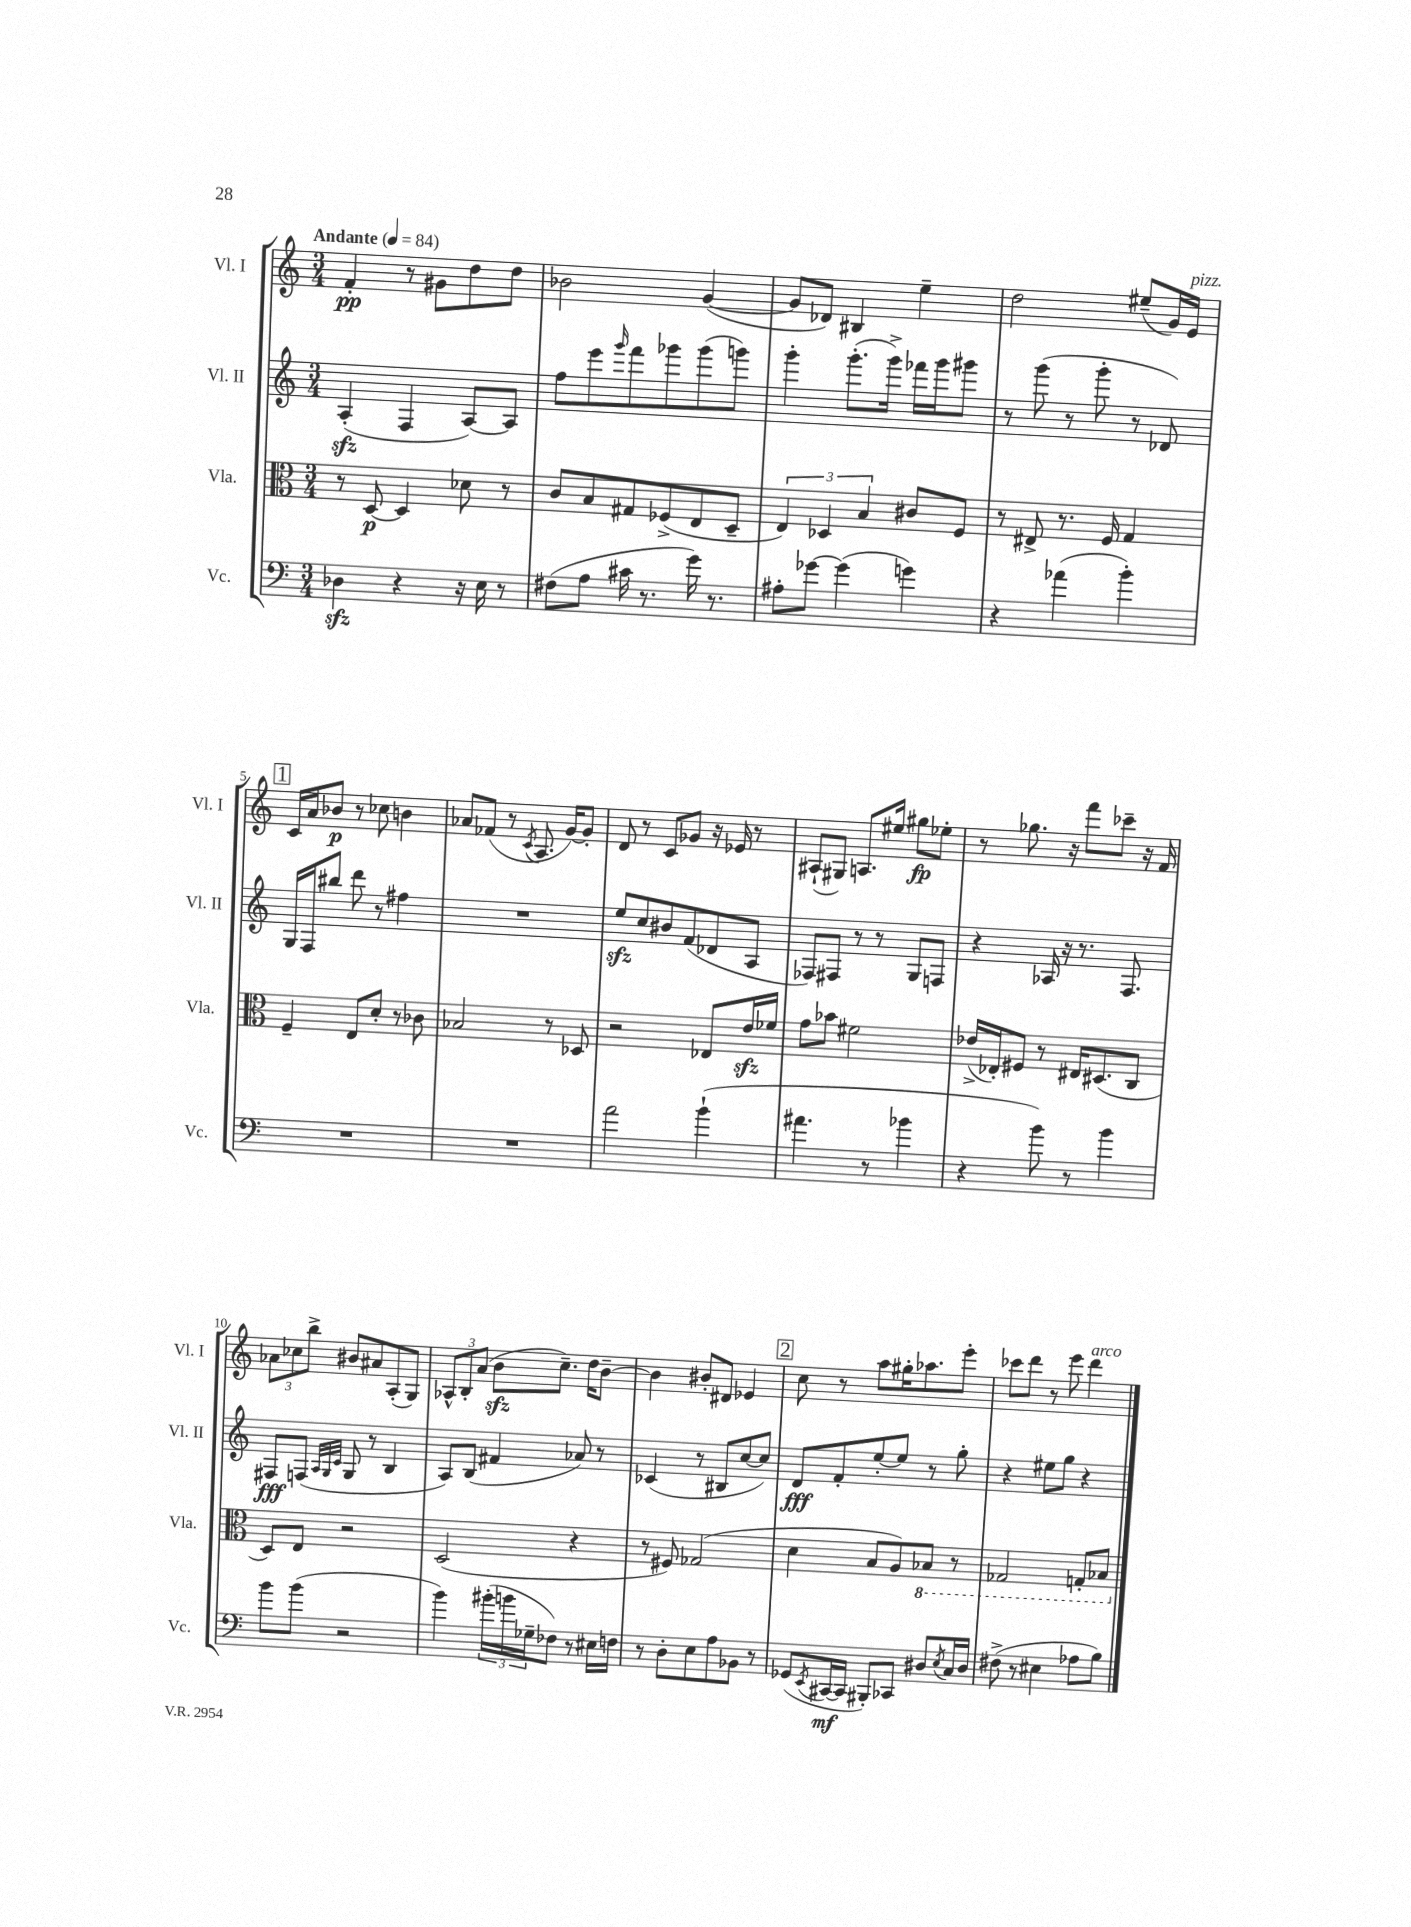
<<
\new StaffGroup <<
\new Staff = "s0" \with { instrumentName = "Vl. I" shortInstrumentName = "Vl. I" } {
    \clef treble \key c \major \numericTimeSignature \time 3/4 \tempo "Andante" 4 = 84
    f'4-.\pp r8 gis'8 d''8 d''8 |
    bes'2 g'4~( |
    g'8 des'8) bis4 e''4-- |
    d''2 eis''8--( g'16) e'16^\markup { \italic "pizz." } |
    \mark \markup { \box "1" } c'16 a'16 bes'8\p r8 ces''8 b'4 |
    aes'8 fes'8( r8 \acciaccatura { c'8 } a8. g'16~) g'8-. |
    d'8 r8 c'8 ges'8 r16 ees'16 r8 |
    ais8-!( gis8) a8. eis''16 gis''8\fp ees''8-. |
    r8 ges''8. r16 f'''8 ces'''8-- r16 f'16 |
    \tuplet 3/2 { aes'8 ces''8 b''8-> } bis'8 ais'8 a8-.( g8) |
    \tuplet 3/2 { aes8-^ b8-. a'8( } b'8\sfz c''8.--) d''16 b'8~-- |
    b'4 bis'8-. dis'8 ees'4 |
    \mark \markup { \box "2" } c''8 r8 a''8 gis''16-. aes''8. e'''8-. |
    ces'''8 d'''8 r8 e'''8 d'''4^\markup { \italic "arco" } \bar "|." |
}
\new Staff = "s1" \with { instrumentName = "Vl. II" shortInstrumentName = "Vl. II" } {
    \clef treble \key c \major \numericTimeSignature \time 3/4
    a4-.\sfz( f4 a8~) a8 |
    f''8 e'''8 \grace { g'''16 } f'''8 ges'''8 ges'''8( g'''8) |
    g'''4-. g'''8.-.( g'''16->) fes'''16 g'''16 gis'''8 |
    r8 g'''8( r8 g'''8-. r8 des'8) |
    \mark \markup { \box "1" } g16 f16 bis''8 d'''8 r8 fis''4 |
    R2. |
    e''8\sfz c''8 bis'8 f'8( des'8 a8 |
    fes8) fis8 r8 r8 g8 f8 |
    r4 aes16 r16 r8. f8. |
    fis8\fff f8( \grace { a32 g32 c'32 } g8 r8 b4 |
    a8) b8( fis'4 aes'8) r8 |
    ces'4( r8 bis8 c''8~ c''8) |
    \mark \markup { \box "2" } d'8\fff f'8-. e''8~-. e''8 r8 g''8-. |
    r4 eis''8 g''8 r4 \bar "|." |
}
\new Staff = "s2" \with { instrumentName = "Vla." shortInstrumentName = "Vla." } {
    \clef alto \key c \major \numericTimeSignature \time 3/4
    r8 d8~\p d4 des'8 r8 |
    c'8 b8 gis8 fes8->( e8 d8-- |
    \tuplet 3/2 { e4) des4 b4 } cis'8 f8 |
    r8 eis8-> r8. f16 g4 |
    \mark \markup { \box "1" } f4-- e8 d'8-. r8 ces'8 |
    bes2 r8 des8 |
    r2 ees8 e'16\sfz fes'16 |
    g'8 bes'8 fis'2 |
    ees'16->( ees16-.) fis8 r8 eis16 dis8.( c8 |
    d8) e8 r2 |
    d2( r4 |
    r8 fis8) ges2( |
    \mark \markup { \box "2" } d'4 b8 a8) \ottava #-1 bes,8 r8 |
    ges,2 g,8-. bes,8 \ottava #0 \bar "|." |
}
\new Staff = "s3" \with { instrumentName = "Vc." shortInstrumentName = "Vc." } {
    \clef bass \key c \major \numericTimeSignature \time 3/4
    des4\sfz r4 r16 e16 r8 |
    fis8( a8 cis'16 r8. g'16) r8. |
    ais8-. ges'8~ ges'4( g'4) |
    r4 aes'4( b'4-.) |
    \mark \markup { \box "1" } R2. |
    R2. |
    a'2 b'4-!( |
    ais'4. r8 bes'4 |
    r4 b'8) r8 b'4 |
    b'8 b'8( r2 |
    b'4) \tuplet 3/2 { bis'16-.( b'16 ges16-- } fes8) r8 eis16 f16 |
    r8 d8-. e8 a8 bes,8 r8 |
    \mark \markup { \box "2" } ges,8( \acciaccatura { e,8 } cis,16~\mf cis,16 bis,,8-.) ces,8 dis8 \acciaccatura { e8 } c16 dis16 |
    fis8->( r8 eis4 aes8 b8) \bar "|." |
}
>>
>>
